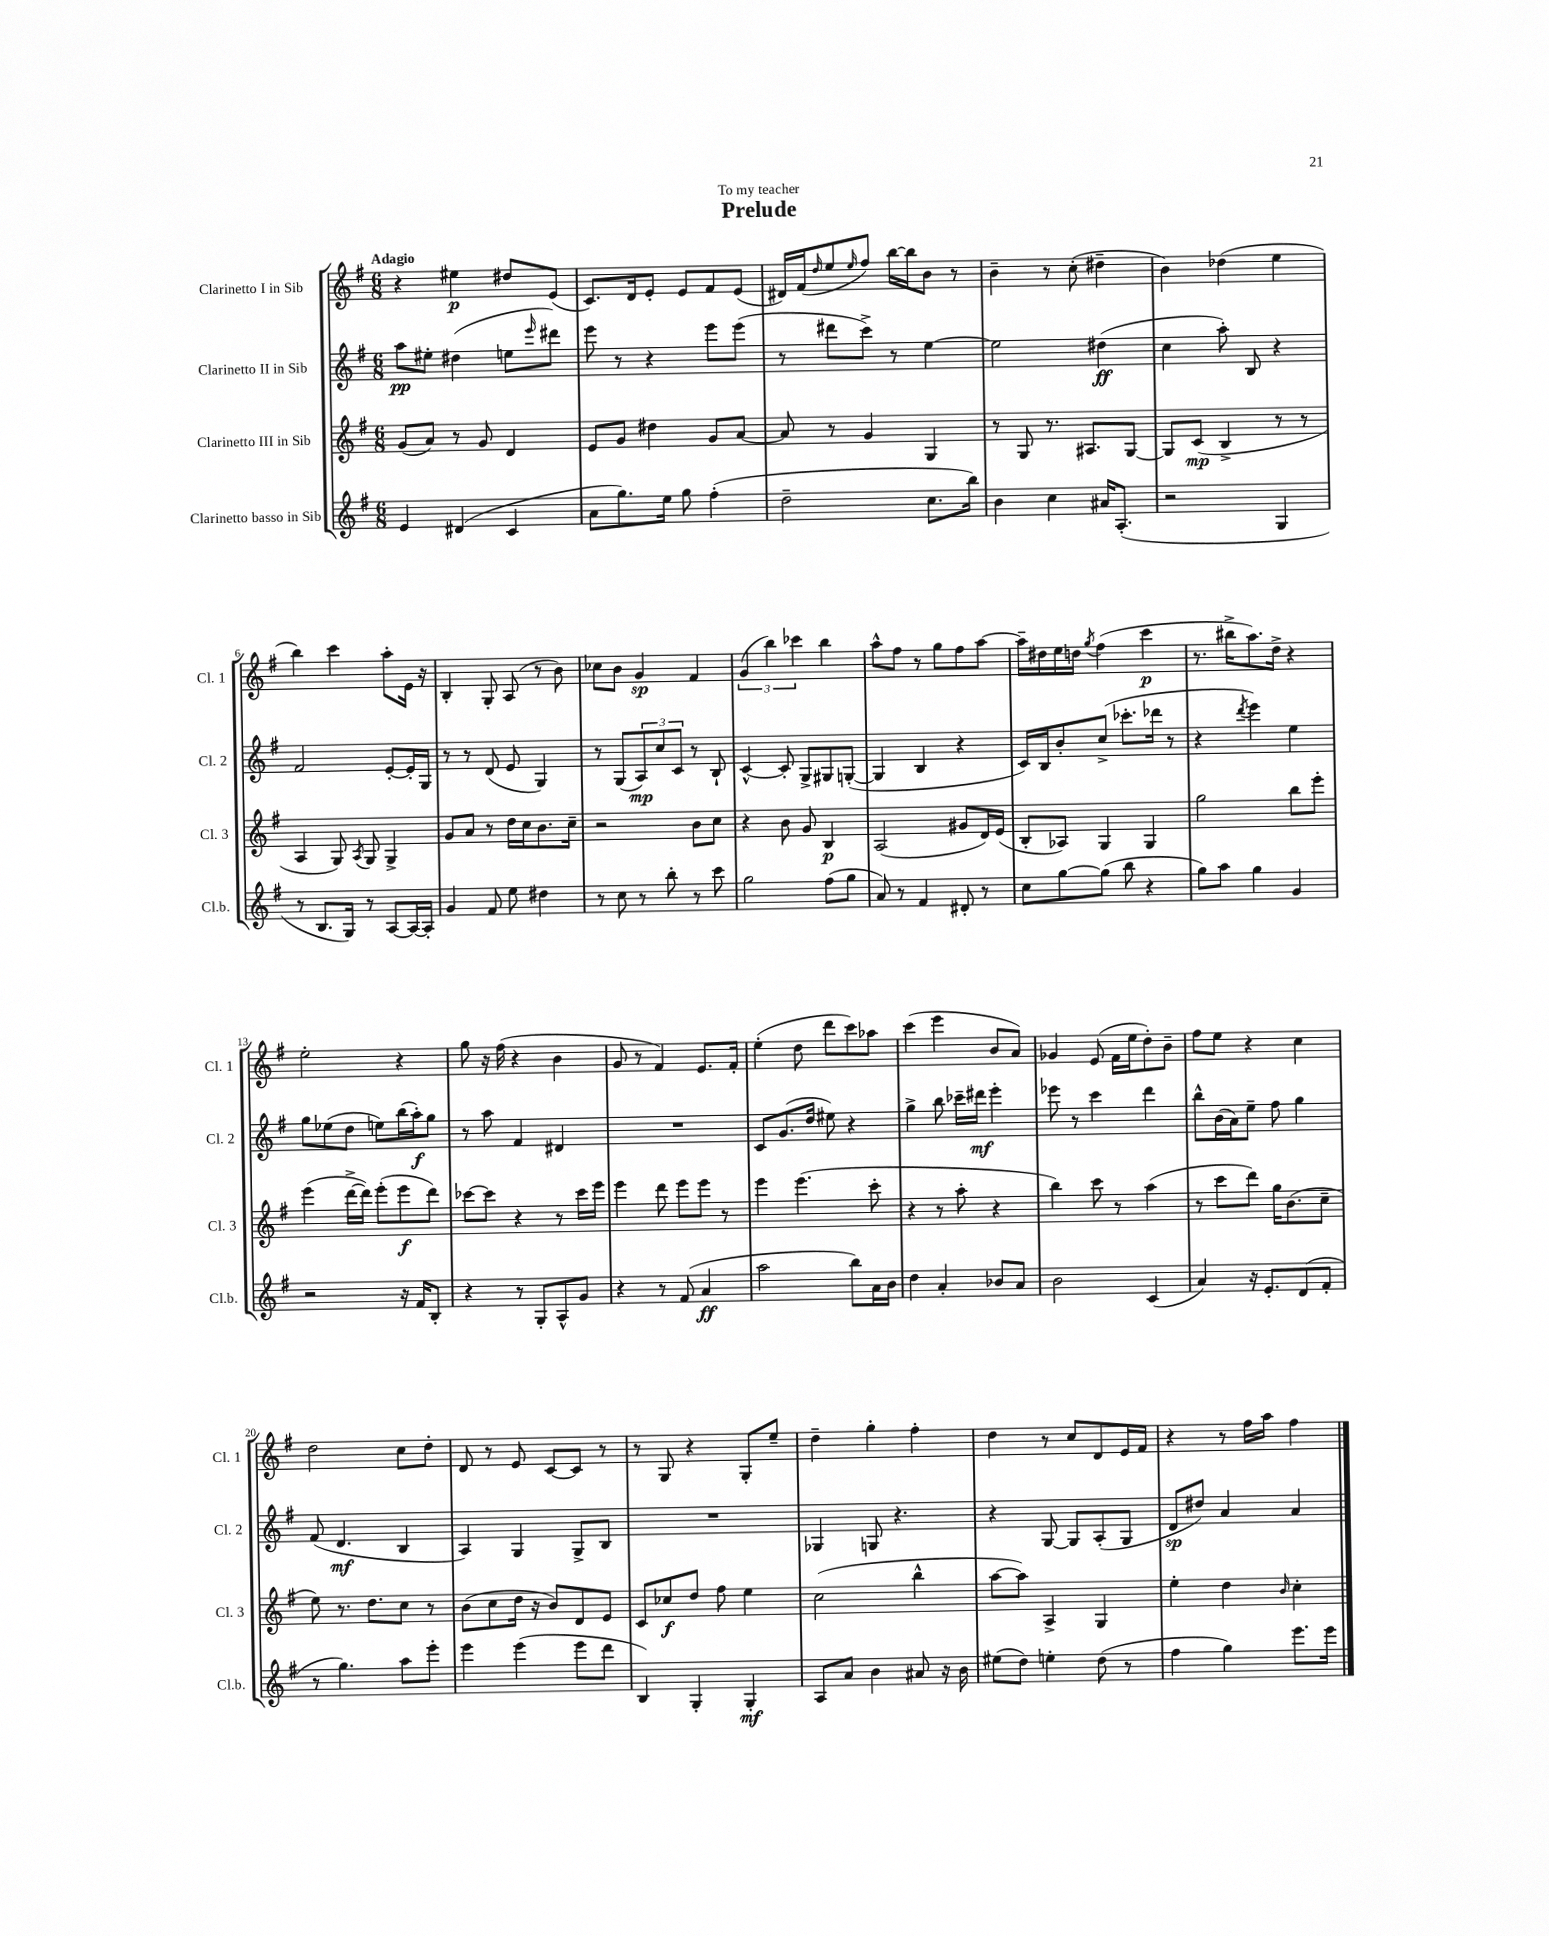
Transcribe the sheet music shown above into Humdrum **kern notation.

**kern	**kern	**kern	**kern
*staff4	*staff3	*staff2	*staff1
*clefG2	*clefG2	*clefG2	*clefG2
*k[f#]	*k[f#]	*k[f#]	*k[f#]
*M6/8	*M6/8	*M6/8	*M6/8
4e/	(8g/L	8aa\L	4r
.	8a/J)	8ee#'\J	.
(4d#/	8r	(4dd#\	4ee#\
.	8g/	.	.
4c/	4d/	8ee\L	8dd#/L
.	.	16qqeee/	.
.	.	8ddd#\J)	(8e/J
=	=	=	=
8a\L	8e/L	8eee\	8.c/L)
8.gg\)	8g/J	8r	.
.	.	.	16d/k
.	4dd#\	4r	8e'/J
16ee\Jk	.	.	.
8gg\	.	.	8e/L
(4ff#'\	8g/L	8eee\L	8f#/
.	[8a/J	(8eee\J	(8e/J
=	=	=	=
2dd~\	8a/]	8r	16d#/LL)
.	.	.	(16f#/J
.	.	.	16qqdd/
.	8r	8ddd#\L	8ee/
.	.	.	16qqee/
.	4g/	8ccc^\J)	8ff#/J)
.	.	8r	[16bb\LL
.	.	.	16bb\]J
8.cc\L	4G/	[4ee\	8b\J
.	.	.	8r
16bb\Jk)	.	.	.
=	=	=	=
4b\	8r	2ee\]	4b~\
.	8G/	.	.
4cc\	8.r	.	8r
.	.	.	(8cc'\
.	8.A#/L	.	.
16a#/LK	.	(4dd#\	4dd#~\
(8.A'/J	.	.	.
.	[8G/J	.	.
=	=	=	=
2r	8G/]L	4cc\	4b\)
.	(8c/J	.	.
.	4B^/	8aa'\)	(4dd-\
.	.	8B/	.
4G/	8r	4r	4ee\
.	8r	.	.
=	=	=	=
8r	4A/	2f#/	4bb\)
8.B/L	.	.	.
.	8G/)	.	4ccc\
16G/Jk)	.	.	.
.	8qA/	.	.
8r	8G/	.	.
[8A/L	4G^/	[8e'/L	8aa'\L
16A/_L	.	16e'/]L	16e\Jk
16A'/]JJ	.	16G/JJ	16r
=	=	=	=
4g/	8g/L	8r	4B'/
.	8a/J	8r	.
8f#/	8r	(8d/	8G'/
8ee\	16dd\LL	8e/	(8A/
.	16cc\J	.	.
4dd#\	8.b\	4G/)	8r
.	.	.	8b\)
.	16cc~\Jk	.	.
=	=	=	=
8r	2r	8r	8cc-\L
8cc\	.	(8G/L	8b\J
8r	.	12A/)	4g/
.	.	12cc/	.
8bb'\	.	.	.
.	.	12c/J	.
8r	8b\L	8r	4f#/
8ccc\	8cc\J	8B`/	.
=	=	=	=
2gg\	4r	[4c^^/	(6g/
.	.	.	6bb\)
.	8b\	8c'/]	.
.	.	.	6ccc-\
.	8g/	8G^/L	.
(8ff#\L	4B/	8G#/	4bb\
8gg\J	.	([8G'/J	.
=	=	=	=
8a/)	(2A/	4G/]	8aa^^\L
8r	.	.	8ff#\J
4f#/	.	4B/	8r
.	.	.	8gg\L
8d#'/	8g#/L	4r	8ff#\
8r	16d/L)	.	[8aa\J
.	(16e/JJ	.	.
=	=	=	=
8cc\L	8B'/L	16c/LL)	16aa~\]LL
.	.	16B/J	16dd#\
[8gg\	8A-/J)	8b'/	16ee\
.	.	.	16dd\JJ
.	.	.	8qgg/
(8gg\]J	4G/	(8cc^/J	(4ff#\
8bb\	.	8.ccc-'\L	.
4r	4G/	.	4ccc\
.	.	16ddd-\Jk	.
.	.	8r	.
=	=	=	=
8gg\L)	2gg\	4r	8.r
8aa\J	.	.	.
.	.	.	16bb#^\LK
.	.	8qddd/	.
4gg\	.	4eee\)	8.aa\)
.	.	.	16dd^\Jk
4g/	8bb\L	4ee\	4r
.	8eee'\J	.	.
=	=	=	=
2r	(4eee\	8gg\L	2ee'\
.	.	(8ee-\	.
.	[16ddd^\LL	8dd\J	.
.	16ddd\]JJ)	.	.
.	(8eee'\L	8ee\L)	.
16r	8eee\	(16bb\L	4r
16f#/LK	.	16aa'\J)	.
8B'/J	8ddd\J)	8gg\J	.
=	=	=	=
4r	[8ccc-\L	8r	8gg\
.	8ccc-\]J	8aa\	16r
.	.	.	(16ff#\
8r	4r	4f#/	4r
8G'/L	.	.	.
8A^^/	8r	4d#/	4b\
8g/J	16ccc-\LL	.	.
.	16eee\JJ	.	.
=	=	=	=
4r	4eee\	2.r	8g/
.	.	.	8r
8r	8ddd\	.	4f#/)
(8f#/	8eee\L	.	.
4a/	8eee\J	.	8.e/L
.	8r	.	.
.	.	.	16f#'/Jk
=	=	=	=
2aa\	4eee\	8c/L	(4ee'\
.	.	(8.g/	.
.	(4.eee\	.	8dd\
.	.	16dd/Jk	.
.	.	8ee#\)	8ddd\L
8bb\L)	.	4r	8ccc\)
16a\L	8ccc'\	.	8aa-\J
16b\JJ	.	.	.
=	=	=	=
4dd\	4r	4gg^\	(4ccc\
4a'/	8r	8bb\	4eee\
.	8aa'\	16ccc-~\LL	.
.	.	16ddd#\JJ	.
8b-/L	4r	4eee'\	8b/L
8a/J	.	.	8a/J)
=	=	=	=
2b\	4bb\)	8eee-\	4g-/
.	.	8r	.
.	8ccc\	4ccc\	(8e/
.	8r	.	16f#\LL
.	.	.	16ee\J
(4c/	(4aa\	4ddd\	8dd'\)
.	.	.	8b~\J
=	=	=	=
4a/)	8r	8bb^^\L	8ff#\L
.	8ccc\L	(16b\L	8ee\J
.	.	16a\J)	.
16r	8ddd\J)	8ee~\J	4r
8.e'/L	.	.	.
.	16gg\LK	8ff#\	.
.	(8.b\	.	.
(8d/	.	4gg\	4cc\
8f#'/J	8cc~\J	.	.
=	=	=	=
8r	8ee\)	(8f#/	2dd\
4.gg\)	8.r	4.d/	.
.	8.dd\L	.	.
8aa\L	8cc\J	4B/	8cc\L
8eee'\J	8r	.	8dd'\J
=	=	=	=
4eee\	(8b\L	4A/)	8d/
.	8cc\	.	8r
(4eee\	16dd\Jk	4G/	8e/
.	16r	.	.
.	8b/L)	.	[8c/L
8eee\L	8d/	8G^/L	8c/]J
8ddd\J	8e/J	8B/J	8r
=	=	=	=
4B/)	8c/L	2.r	8r
.	8cc-/	.	8G/
4G'/	8dd/J	.	4r
.	8ff#\	.	.
4G'/	4ee\	.	8G'/L
.	.	.	8ee~/J
=	=	=	=
8A/L	(2cc\	4G-/	4dd~\
8a/J	.	.	.
4b\	.	8G/	4gg'\
.	.	4.r	.
8a#/	4bb^^\	.	4ff#'\
16r	.	.	.
16b\	.	.	.
=	=	=	=
(8ee#\L	[8aa\L	4r	4dd\
8dd\J)	8aa\]J)	.	.
4ee'\	4A^/	[8G/	8r
.	.	8G/]L	8cc/L
(8dd\	4G/	(8A'/	8d/
8r	.	8G/J	16e/L
.	.	.	16f#/JJ
=	=	=	=
4ff#\	4ee'\	8d/L	4r
.	.	8dd#/J)	.
4gg\)	4dd\	4a/	8r
.	.	.	16ff#\LL
.	.	.	16aa\JJ
.	16qqb/	.	.
8.eee\L	4cc'\	4a/	4ff#\
16eee\Jk	.	.	.
==	==	==	==
*-	*-	*-	*-
